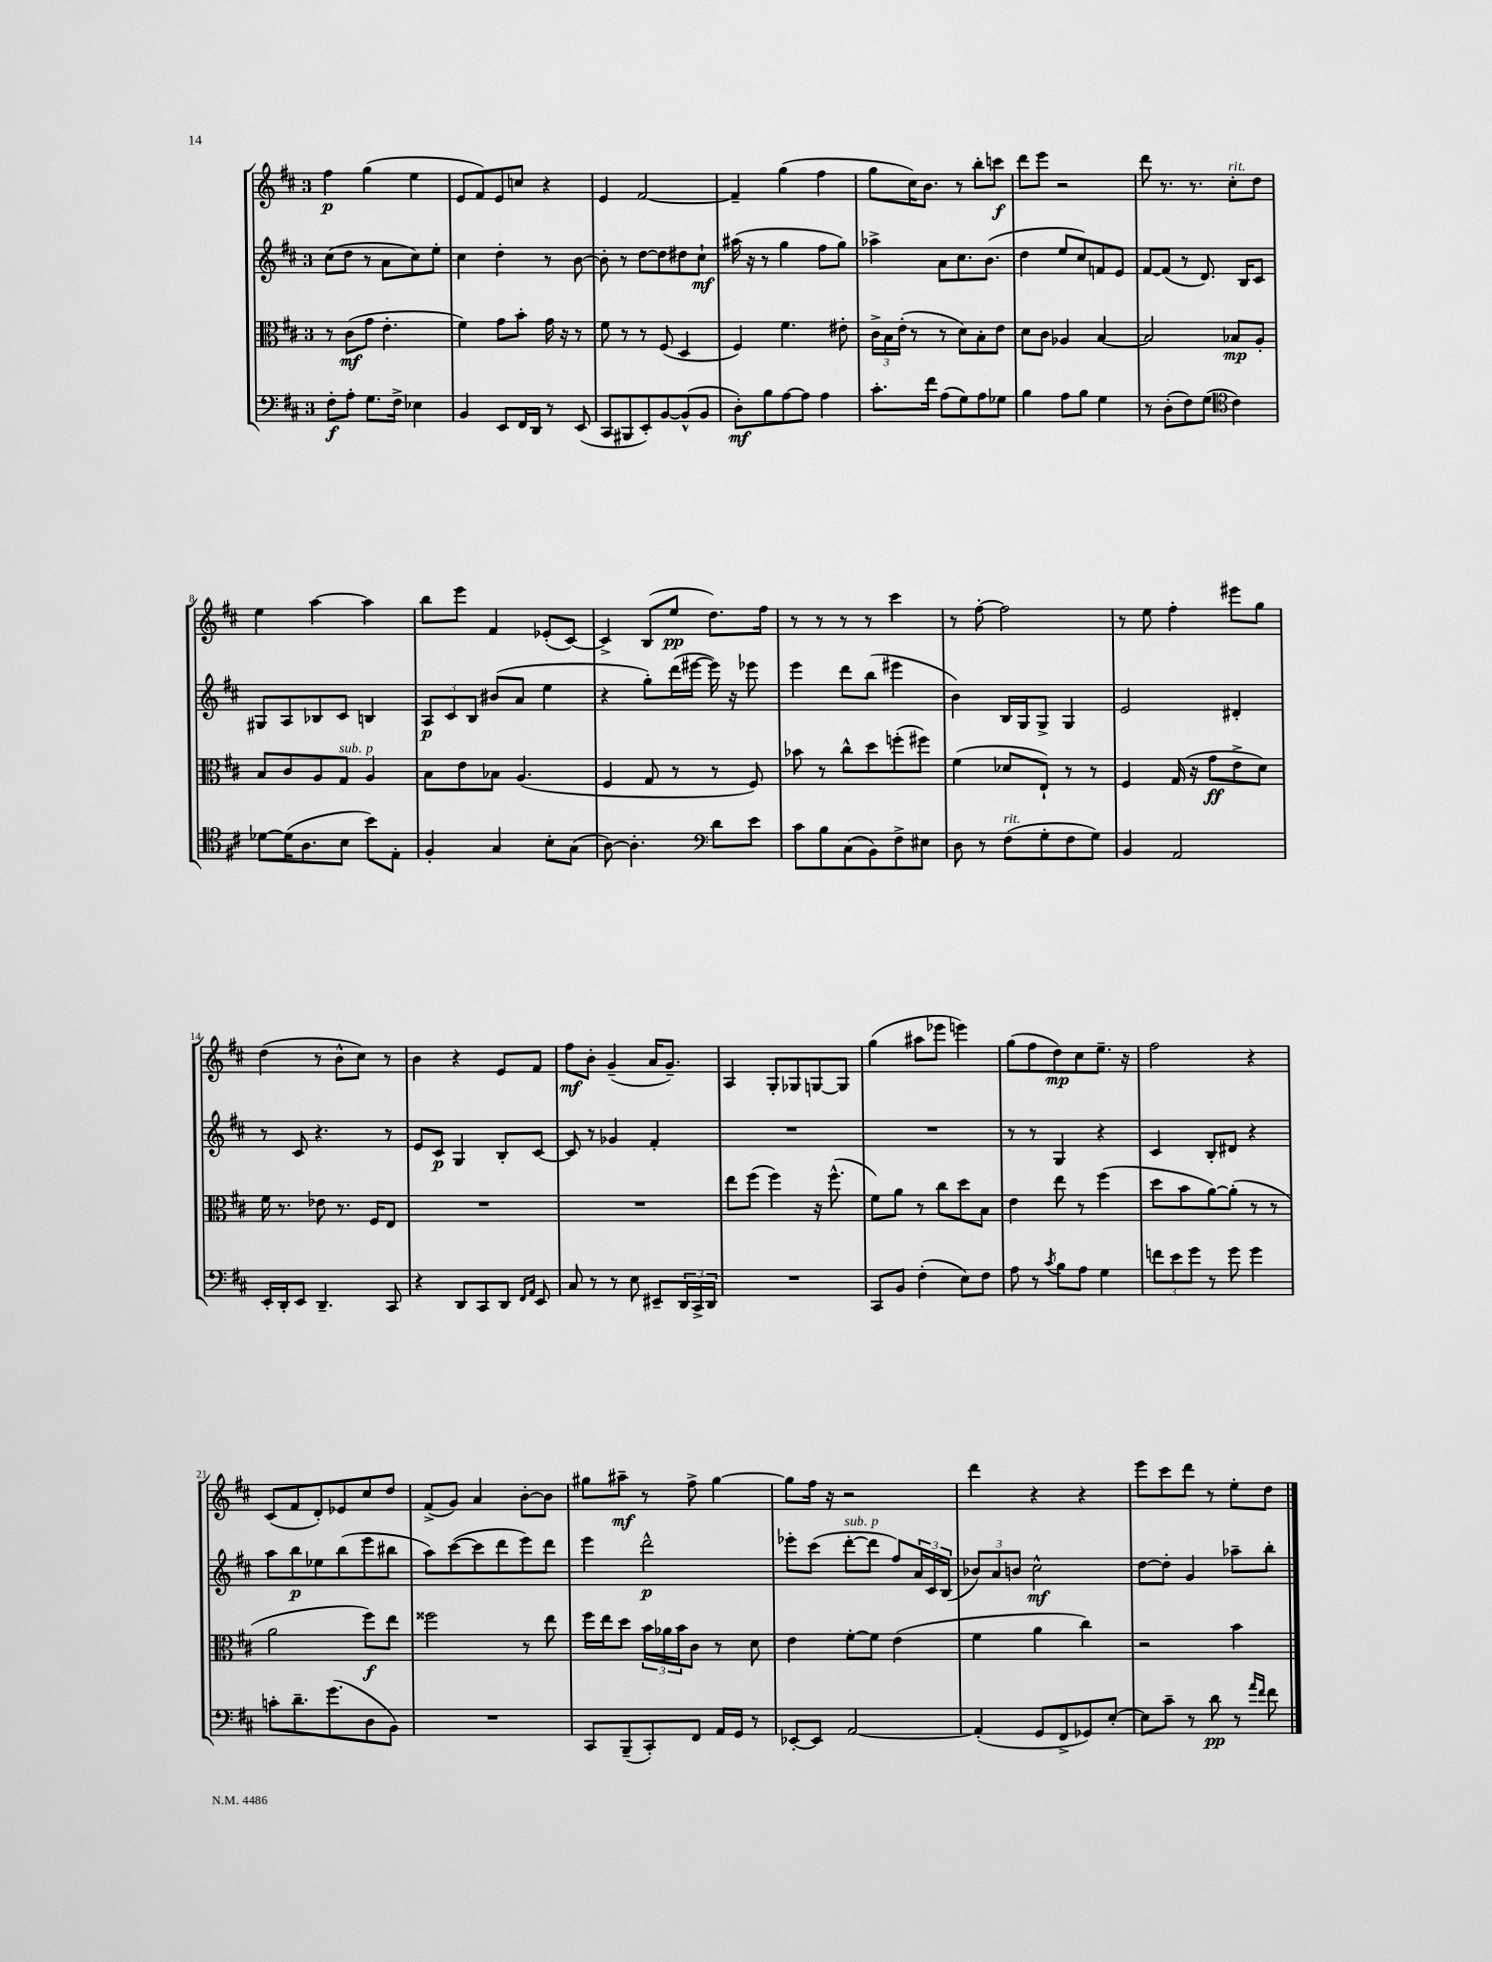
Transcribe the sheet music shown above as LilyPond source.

<<
\new StaffGroup <<
\new Staff = "s0" {
    \clef treble \key d \major \once \override Staff.TimeSignature.style = #'single-digit \time 3/4
    fis''4\p g''4( e''4 |
    e'8 fis'8) e'8 c''8 r4 |
    e'4 fis'2~ |
    fis'4-- g''4( fis''4 |
    g''8 cis''16) b'8. r8 b''8-. c'''8\f |
    d'''8 e'''8 r2 |
    d'''8 r8. r8. cis''8-.^\markup { \italic "rit." } d''8 |
    e''4 a''4~ a''4 |
    b''8 e'''8 fis'4 ees'8-.( cis'8~) |
    cis'4-> b8( e''8\pp d''8.) fis''16 |
    r8 r8 r8 r8 cis'''4 |
    r8 fis''8~-. fis''2 |
    r8 e''8 fis''4-. eis'''8 g''8 |
    d''4( r8 b'8-^ cis''8) r8 |
    b'4 r4 e'8 fis'8 |
    fis''8\mf b'8-. g'4--( a'16 g'8.--) |
    a4 g8-. ges8 g8~ g8 |
    g''4( ais''8 ees'''8 e'''4) |
    g''8( fis''8 d''8\mp) cis''8 e''8.-- r16 |
    fis''2 r4 |
    cis'8( fis'8 d'8-.) ees'8 cis''8 d''8 |
    fis'8->( g'8) a'4 b'8~-. b'8 |
    gis''8 ais''8--\mf r8 fis''8-> gis''4~ |
    gis''8 fis''16 r16 r2 |
    d'''4 r4 r4 |
    e'''8 cis'''8 d'''8 r8 e''8-. d''8 \bar "|." |
}
\new Staff = "s1" {
    \clef treble \key d \major \once \override Staff.TimeSignature.style = #'single-digit \time 3/4
    cis''8( d''8 r8 a'8 cis''8) e''8-. |
    cis''4 d''4-. r8 b'8~ |
    b'8-. r8 d''8~ d''8 dis''8 cis''8-!\mf |
    ais''16( r16 r8 g''4 fis''8 g''8) |
    aes''4-> a'8 cis''8. b'8.( |
    d''4 e''8 cis''8) f'8 e'8 |
    fis'8~ fis'8( r8 d'8.) b16 cis'8 |
    gis8 a8 bes8 cis'8 b4 |
    \tuplet 3/2 { a8\p cis'8 b8 } bis'8( a'8 e''4 |
    r4 g''8-.) d'''16( eis'''16~ eis'''16) r16 ees'''8 |
    e'''4 d'''8 b''8( eis'''4 |
    b'4) b16 g16 g8-> g4 |
    e'2 dis'4-. |
    r8 cis'8 r4. r8 |
    e'8 cis'8\p g4 b8-. cis'8~ |
    cis'8 r8 ges'4 fis'4-. |
    R2. |
    R2. |
    r8 r8 g4 r4 |
    cis'4 b8-. dis'8 r4 |
    a''8 b''8\p ees''8 b''8( e'''8 bis''8 |
    a''8) cis'''8~( cis'''8 d'''8 e'''8) d'''8 |
    e'''4 d'''2-^\p |
    ees'''8-. cis'''8( d'''8~-.^\markup { \italic "sub. p" } d'''8 fis''8) \tuplet 3/2 { a'16 cis'16 b16( } |
    \tuplet 3/2 { bes'8) a'8 b'8 } cis''2-^\mf |
    d''8~ d''8-. g'4 aes''8-- b''8-. \bar "|." |
}
\new Staff = "s2" {
    \clef alto \key d \major \once \override Staff.TimeSignature.style = #'single-digit \time 3/4
    r8 cis'8\mf( g'8 e'4.-. |
    fis'4) g'8 b'8-. g'16 r16 r8 |
    fis'8 r8 r8 fis8( d4 |
    fis4) fis'4. eis'8-. |
    \tuplet 3/2 { cis'16-> b16 e'16-.( } r8 r8 d'8) b8-. e'8 |
    d'8 cis'8 aes4 b4~ |
    b2 bes8\mp a8-. |
    b8 cis'8 a8 g8^\markup { \italic "sub. p" } a4 |
    b8 e'8 bes8 a4.( |
    fis4 g8 r8 r8 fis8) |
    bes'8 r8 cis''8-^ d''8 f''8-.( fis''8) |
    fis'4( des'8 e8-!) r8 r8 |
    fis4 g16( r16 g'8\ff e'8-> d'8) |
    fis'16 r8. ees'8 r8. fis16 e8 |
    R2. |
    R2. |
    e''8 fis''8( fis''4) r16 fis''8.-^( |
    fis'8) a'8 r8 cis''8 d''8 b8 |
    e'4 e''8 r8 fis''4( |
    d''8 b'8 a'8~) a'8-.( r8 r8 |
    a'2 fis''8\f) e''8 |
    fisis''2 r8 e''8 |
    fis''16 e''16 d''8 \tuplet 3/2 { b'16 aes'16 b'16 } cis'8 r8 d'8 |
    e'4 fis'8~-. fis'8 e'4( |
    fis'4 a'4 cis''4) |
    r2 b'4 \bar "|." |
}
\new Staff = "s3" {
    \clef bass \key d \major \once \override Staff.TimeSignature.style = #'single-digit \time 3/4
    fis8-.\f a8-. g8. fis16-> ees4 |
    b,4 e,8 fis,16 d,16 r8 e,8( |
    cis,8 bis,,8 e,8-.) b,8~ b,8-^( b,8 |
    d8-.\mf) b8 a8~ a8 a4 |
    cis'8.-. fis'16 a8( g8) a8 ges8 |
    b4 a8 b8 g4 |
    r8 d8-.( fis8) g8( \clef tenor cis'4) |
    des'8~ des'16( a8. b8 b'8) e8-. |
    fis4-. g4 b8-. g8( |
    a8~) a4.-. \clef bass d'8 e'8 |
    cis'8 b8 cis8( b,8) fis8-> eis8 |
    d8 r8 fis8^\markup { \italic "rit." }( g8-. fis8 g8) |
    b,4 a,2 |
    e,16-. d,16-. e,8 d,4.-- cis,8 |
    r4 d,8 cis,8 d,8 \grace { fis,16 a,16 } e,8 |
    cis8 r8 r8 e8 eis,8-- \tuplet 3/2 { d,16 cis,16-> d,16 } |
    R2. |
    cis,8 b,8 fis4-.( e8) fis8 |
    a8 r8 \acciaccatura { cis'8 } b8 a8 g4 |
    \tuplet 3/2 { f'8 e'8 g'8 } r8 g'8 g'4 |
    c'8-. d'8.-- g'8.( d8 b,8) |
    R2. |
    cis,8 b,,8--( cis,8-.) fis,8 a,16 g,16 r8 |
    ees,8~-. ees,8 a,2~ |
    a,4-.( g,8 fis,8-> ges,8) e8~-. |
    e8 cis'8-- r8 d'8\pp r8 \grace { a'16 fis'16 } fis'8 \bar "|." |
}
>>
>>
